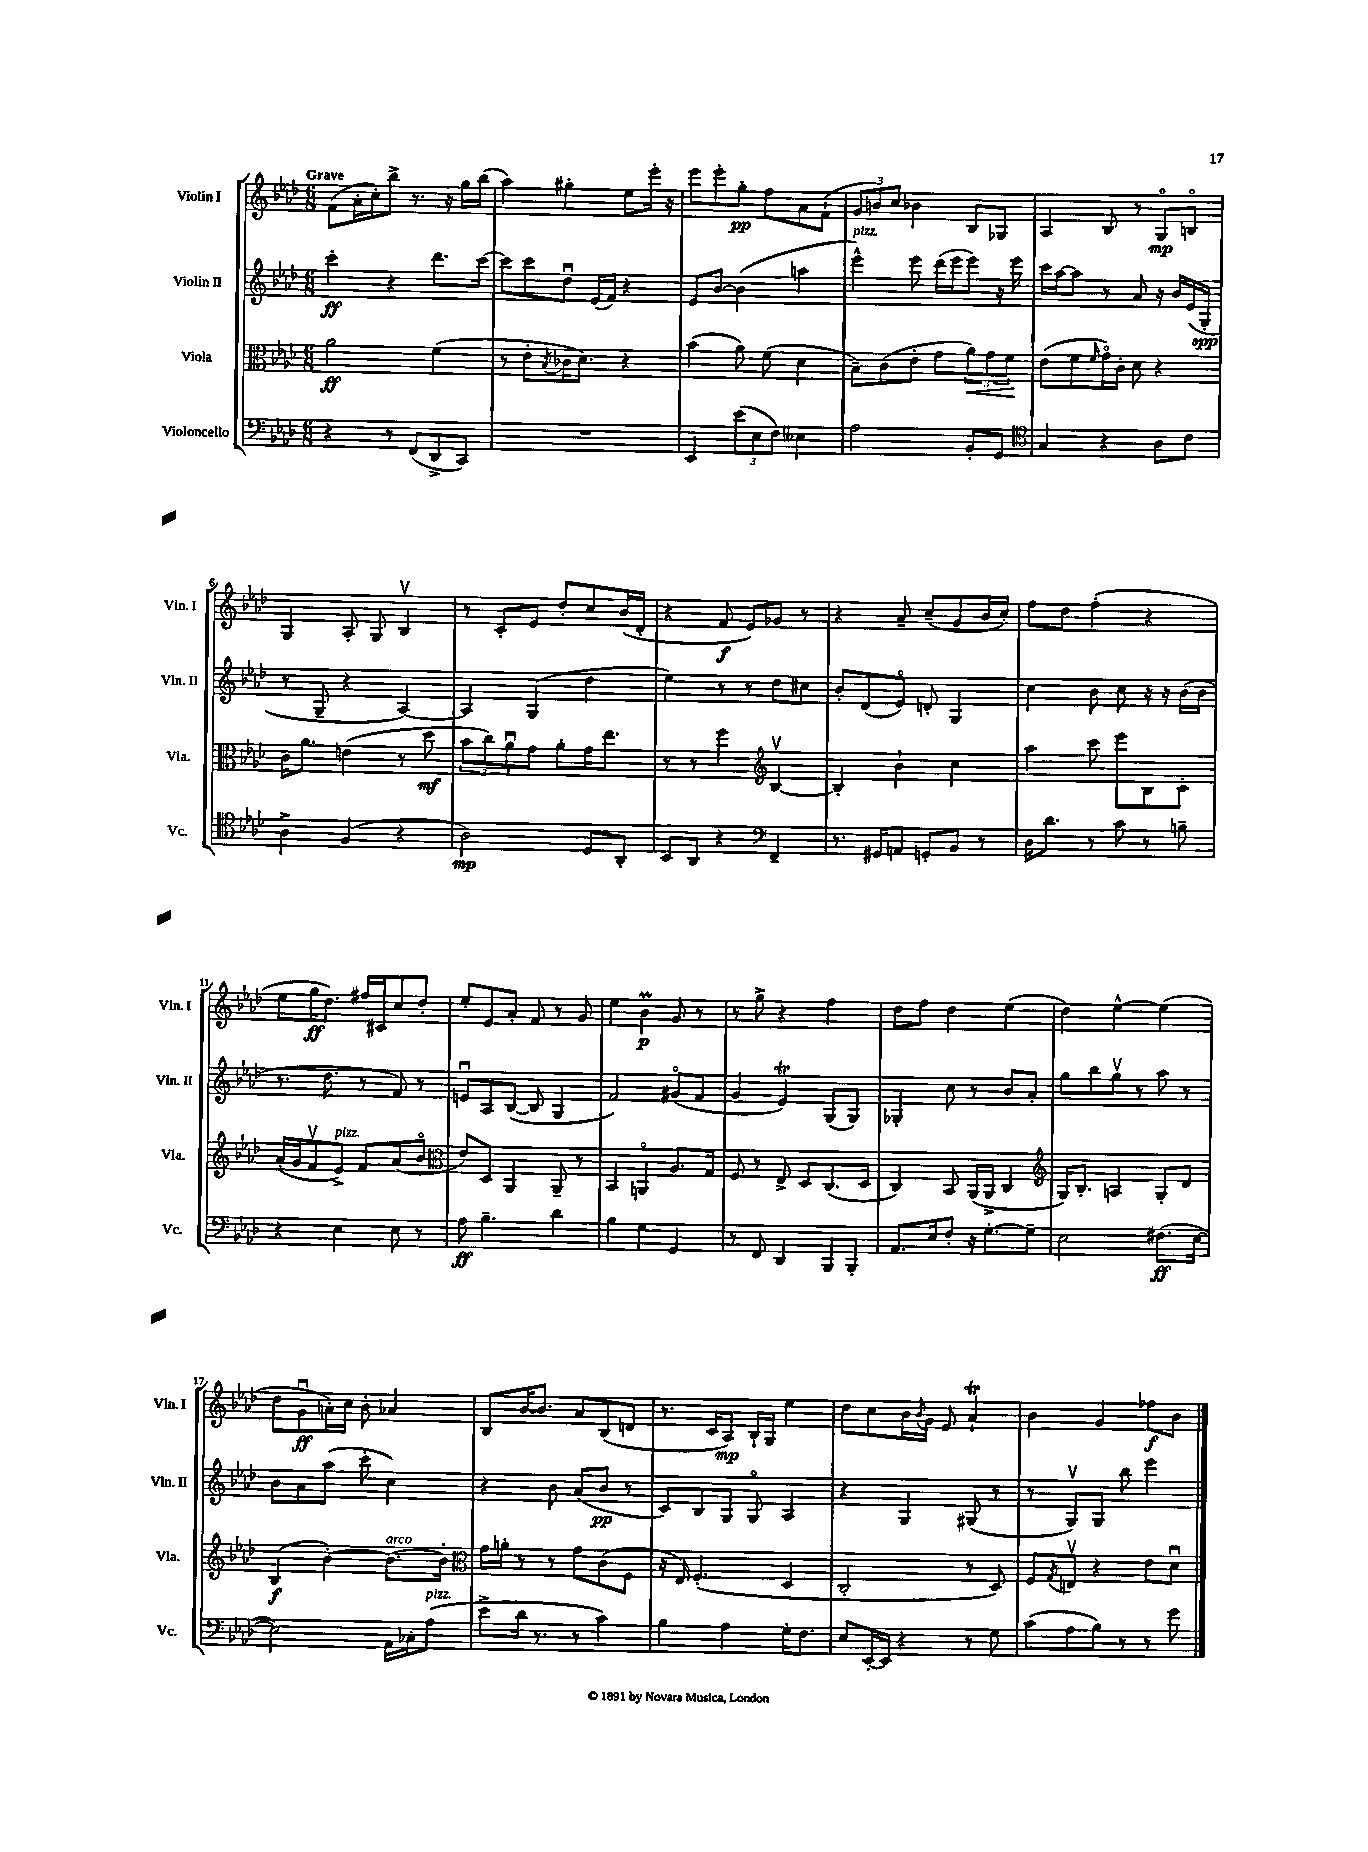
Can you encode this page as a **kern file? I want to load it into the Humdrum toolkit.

**kern	**kern	**kern	**kern
*staff4	*staff3	*staff2	*staff1
*clefF4	*clefC3	*clefG2	*clefG2
*k[b-e-a-d-]	*k[b-e-a-d-]	*k[b-e-a-d-]	*k[b-e-a-d-]
*M6/8	*M6/8	*M6/8	*M6/8
4r	2a-\	4ccc'\	(8f\L
.	.	.	16a-'\L
.	.	.	16cc'\J)
8r	.	4r	8bb-^\J
(8FF/L	.	.	8.r
8DD-^/	(4f\	8.ddd-\L	.
.	.	.	16r
8CC/J)	.	.	16gg\LL
.	.	[16ccc\Jk	(16bb-\JJ
=	=	=	=
2.r	8r	8ccc\]L	4aa-\)
.	8e-'\L	8ccc\	.
.	8qB-/	.	.
.	16c-\K	8dd-u\J	4gg#'\
.	8.d-\J)	.	.
.	.	(16e-/LL	.
.	.	16f/JJ)	.
.	4r	4r	8ee-\L
.	.	.	16eee-'\Jk
.	.	.	16r
=	=	=	=
4EE-/	(4b-\	8e-/L	8eee-\L
.	.	[8b-/J	8eee-'\
(12e-\L	8a-\)	(4b-\]	8gg'\J
12E-\	.	.	.
.	(8f\	.	8ff\L
12F\J)	.	.	.
4E--\	4d-\	4aa\	8a-\
.	.	.	(8f`\J
=	=	=	=
2A-\	8B-~\L)	4eee-^^\)	12g/L
.	.	.	12b/)
.	(8c\	.	.
.	.	.	12cc/J
.	8e-'\J	8eee-\	4b-\
.	8g\L	(16ddd-\LL	.
.	.	16eee-\J	.
8BB-'/L	12a-\)	8eee-\J)	8B-/L
.	12g\	.	.
8GG/J	.	16r	8G-/J
.	12f\J	.	.
.	.	16eee-\	.
=	=	=	=
*clefC4	*	*	*
4G/	(8e-\L	16ccc\LL	4A-/
.	.	[16aa-\J	.
.	8f\	8aa-\]J	.
.	16qqf/	.	.
4r	16go\L)	8r	8B-/
.	16c'\JJ	.	.
.	8d-\	8a-/	8r
8A-\L	4r	16r	8Go/L
.	.	16b-/LL	.
8c\J	.	(16e-/	8Bo/J
.	.	16G'/JJ	.
=	=	=	=
4A-^\	16c\LK	8r	4G/
.	8.a-\J	.	.
.	.	8G~/	.
(4F/	(4e\	4r	8A-'/
.	.	.	8G/
4r	8r	[4A-/)	4B-v/
.	8dd-\	.	.
=	=	=	=
2A-\)	12b-\L	4A-/]	8r
.	12cc\)	.	.
.	.	.	8c'/L
.	12a-u\	.	.
.	8g\J	(4G/	8e-/J
.	8a-'\L	.	8dd-'/L
8D-/L	16g\K	4dd-\	8cc/
.	8.ee-\J	.	.
8AA-'/J	.	.	(16b-/L
.	.	.	16d-'/JJ
=	=	=	=
8BB-/L	8r	4ee-\)	4r
8AA-/J	8r	.	.
4r	4ff\	8r	8f/
.	.	8r	8e-/L)
*clefF4	*clefG2	*	*
4FF~/	[4B-v/	8dd-\L	8g-/J
.	.	8cc#\J	8r
=	=	=	=
8.r	4B-'/]	8b-'/L	4r
.	.	(8d-/	.
16GG#/LK	.	.	.
8AA/J	4b-`\	8e-o/J)	8a-~/
8GG'/L	.	8d'/	(8cc~/L
8BB-/J	4cc\	4G/	8g/
8r	.	.	16b-/L
.	.	.	16cc'/JJ)
=	=	=	=
16D-\LK	4aa-\	4cc\	8ff\L
8.d-\J	.	.	.
.	.	.	8dd-\J
8r	8ccc\	8b-\	(4ff'\
8c\	8eee-\L	8cc\	.
8r	8B-\	16r	4r
.	.	16r	.
8B~\	8c'\J	(16b-\LL	.
.	.	16b-\JJ	.
=	=	=	=
4r	(16a-'/LL	8.r	8ee-\L
.	16g/J	.	.
.	8fv/	.	16gg\K
.	.	8.dd-\	8.dd-\J)
4E-\	8e-^/J)	.	.
.	8f/L	8r	16ff#/LL
.	.	.	16c#/J
8E-\	(8a-/	8f/)	8cc/
8r	8b-o/J	8r	8dd-'/J
=	=	=	=
*	*clefC3	*	*
8A-\	8e-/L)	8eu/L	8ee-'/L
4.B-~\	8D-/J	8A-/	8e-/
.	4AA-/	([8B-/J	8a-'/J
.	.	8B-/]	8f/
4d-\	8AA-~/	4G/	8r
.	8r	.	8g/
=	=	=	=
4B-\	4BB-/	2f/)	4ee-\
4G\	4AAo/	.	4b-\
4GG/	8.A-/L	(8g#o/L	8g/
.	.	8f/J	8r
.	16G/Jk	.	.
=	=	=	=
8r	8F/	4g/	8r
8FF/	8r	.	8gg^\
4DD-/	8E-^/	4e-/)	4r
.	8D-/L	.	.
8BBB-/L	(8.C/	(8G/L	4ff\
8BBB-'/J	.	8G/J)	.
.	16D-/Jk	.	.
=	=	=	=
8.AA-/L	4C/)	4G-'/	8dd-\L
.	.	.	8ff\J
16E-/k	.	.	.
8F'/J	8BB-/	8cc\	4dd-\
16r	(16AA-/LL	8r	.
[8.G'\L	16AA-^/JJ	.	.
.	4C/	8b-/L	(4ee-\
8G~\]J	.	8a-'/J	.
=	=	=	=
*	*clefG2	*	*
2E-\	16G/LK)	8gg\L	4dd-\)
.	8.B-'/J	.	.
.	.	8bb-\	.
.	4A/	8ggv\J	[4ee-^^\
.	.	8r	.
(8.F#\L	8G'/L	8aa-\	(4ee-\]
.	8d-/J	8r	.
[16E-\Jk	.	.	.
=	=	=	=
2E-\])	(4B-/	8b-\L	8dd-\L
.	.	8a-\	8gu\
.	[4b-'\)	(8aa-\J	16a'\L)
.	.	.	16cc\JJ
.	.	8ccc'\	8b-'\
16AA-\LL	8.b-\_L	4cc\)	4a-/
16C-'\J	.	.	.
(8A-\J	.	.	.
.	16b-'\]Jk	.	.
=	=	=	=
*	*clefC3	*	*
8e-^\L	16g\LL	4r	8B-/L
.	16a'\JJ	.	.
16d-\Jk	8r	.	[16b-/K
8.r	.	.	8.b-/]J
.	8r	8b-\	.
8r	8g\L	(8a-/L	8a-/L
4c\)	(8c\	8b-/J	(8B-/
.	8F\J	8r	8d/J
=	=	=	=
4B-\	16r	8c/L)	8.r
.	16E-/)	.	.
.	(4.F'/	8B-/	.
.	.	.	16c/LK
4A-\	.	8G/J	8A-/J)
.	.	8Go/	16B-`/LL
.	.	.	16G/JJ
16G'\LK	4D-/	4A-/	4ee-\
8.F\J	.	.	.
=	=	=	=
8E-/L	2C'/	4r	8dd-\L
[16EE-'/L	.	.	8cc\
16EE-/]JJ	.	.	.
4r	.	4G/	16b-\L
.	.	.	8qb-/
.	.	.	16g\JJ
.	.	.	8e-/
8r	8r	(8G#/	4a-`/
8G\	8D-/)	8r	.
=	=	=	=
(8c\L	8F/L	8r	4b-\
.	8qG/	.	.
8A-\	8Ev/J	8Gv/L)	.
8B-\J)	4r	8G/J	4g/
8r	.	8bb-\	.
8r	8e-\L	4eee-\	8ff-\L
8g\	8d-u\J	.	8b-\J
==	==	==	==
*-	*-	*-	*-
